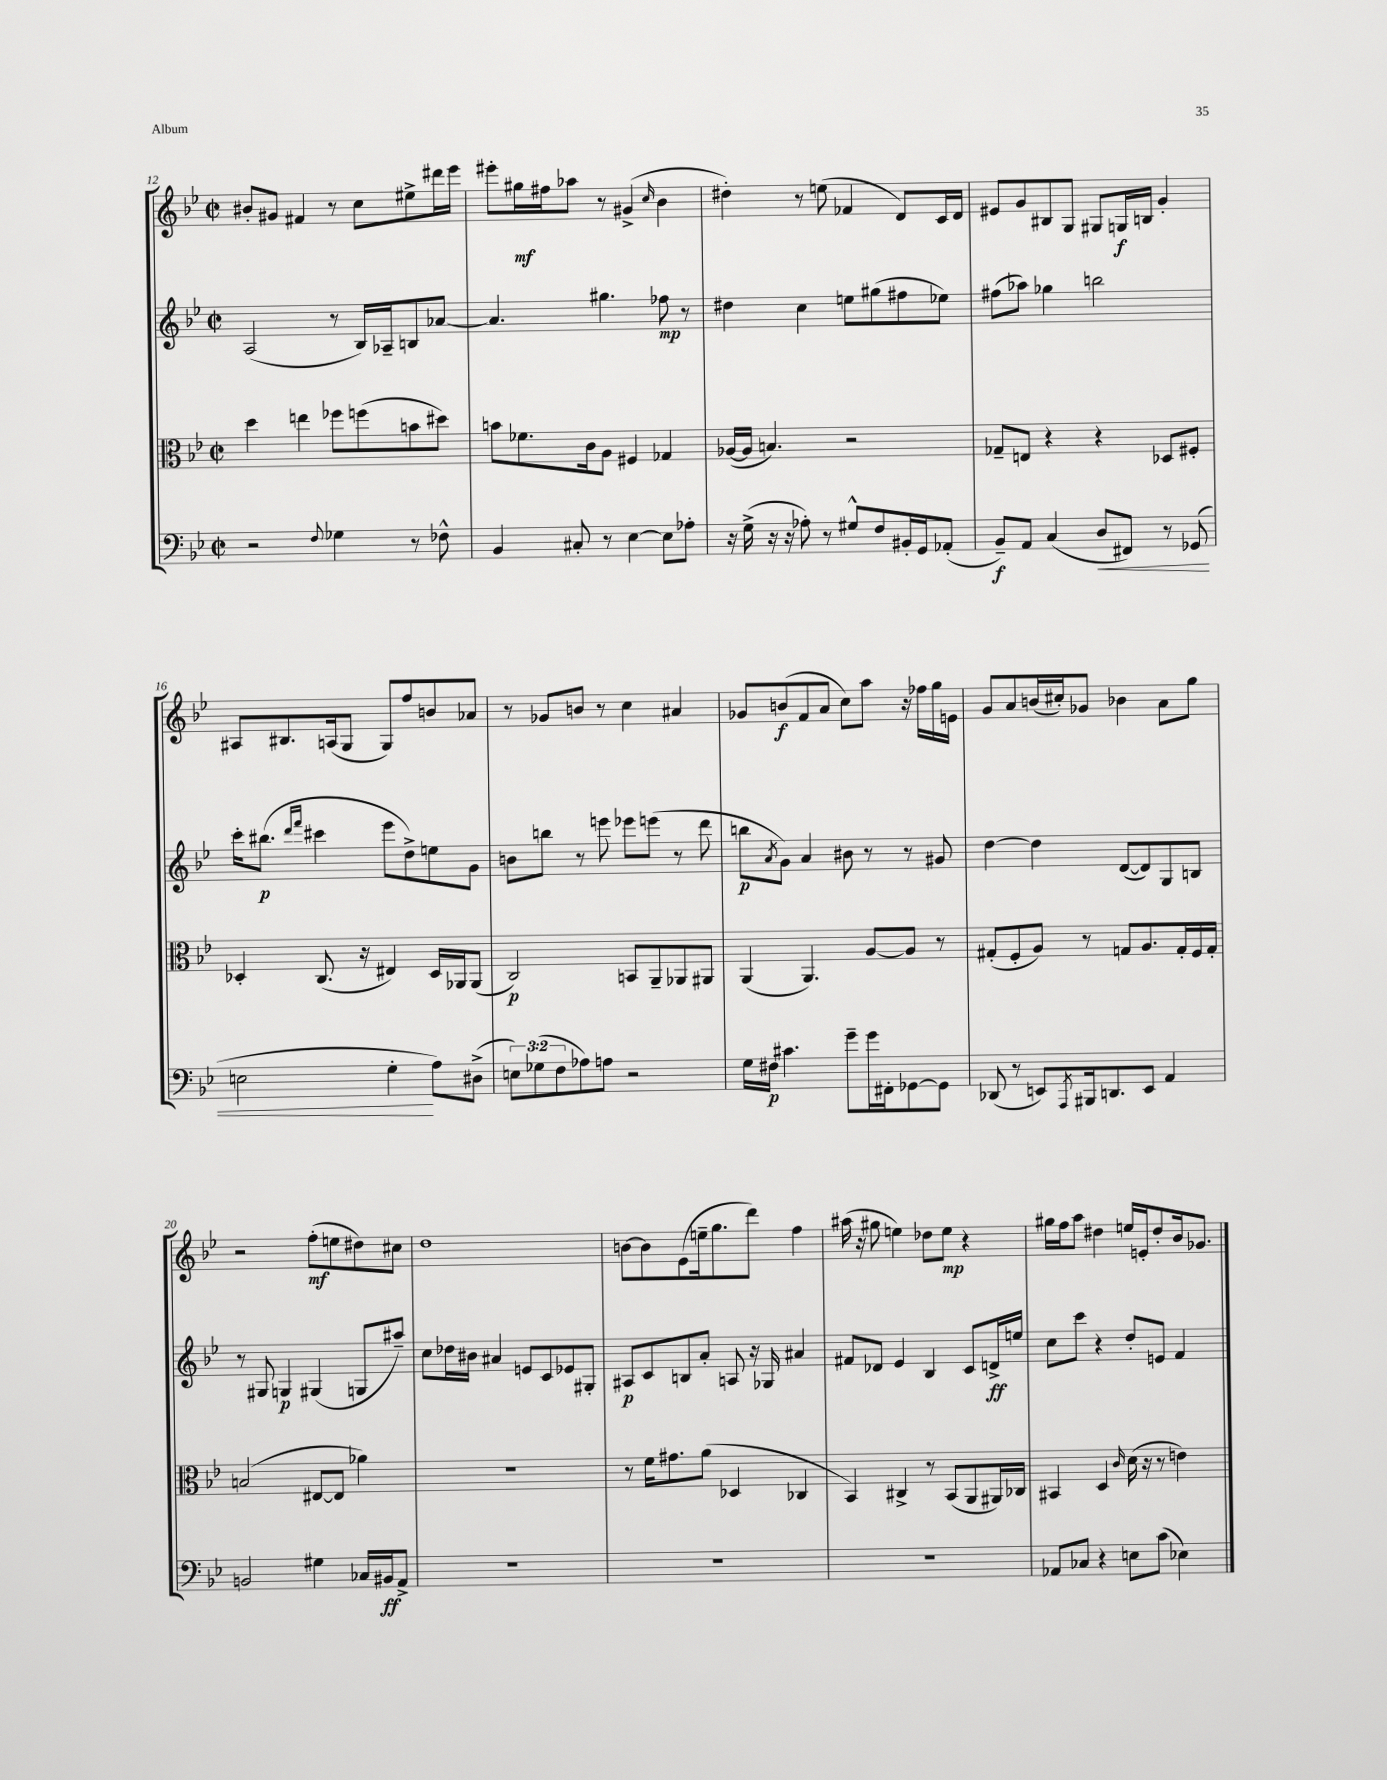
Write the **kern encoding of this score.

**kern	**kern	**kern	**kern
*staff4	*staff3	*staff2	*staff1
*clefF4	*clefC3	*clefG2	*clefG2
*k[b-e-]	*k[b-e-]	*k[b-e-]	*k[b-e-]
*M2/2	*M2/2	*M2/2	*M2/2
*met(c|)	*met(c|)	*met(c|)	*met(c|)
2r	4dd\	(2A/	8b#'/L
.	.	.	8g#/J
.	4ee\	.	4f#/
8qqF/	.	.	.
4G-\	8ff-\L	8r	8r
.	(8ff\	16B-/LL)	8cc\L
.	.	16A-~/J	.
8r	8b\	8B/	8ee#^\
8F-^^\	8dd#\J)	[8a-/J	16ddd#\L
.	.	.	16eee-\JJ
=	=	=	=
4BB-/	8b\L	4.a-/]	8eee#'\L
.	8.f-\	.	16gg#\L
.	.	.	16ff#\J
8C#'/	.	.	8aa-\J
.	16c\k	.	.
8r	8A\J	4.gg#\	8r
[4E-\	4F#/	.	(4g#^/
.	.	.	16qqcc/
8E-\]L	4G-/	8ff-\	4b-\
8A-'\J	.	8r	.
=	=	=	=
16r	([16A-/LL	4dd#\	4dd#'\)
(16G^\	16A-/]JJ	.	.
16r	4.B/)	.	.
16r	.	.	.
8A-'\)	.	4cc\	8r
8r	.	.	(8ee\
8G#^^/L	2r	8ee\L	4f-/
8F/	.	(8gg#\	.
16BB#'/L	.	8ff#\	8d/L)
16GG/J	.	.	.
(8AA-'/J	.	8ee-\J)	16c/L
.	.	.	16d/JJ
=	=	=	=
8BB-~/L)	8G-~/L	(8ff#\L	8e#/L
8AA/J	8E/J	8aa-\J)	8g/
(4C/	4r	4gg-\	8B#/
.	.	.	8G/J
8D/L	4r	2bb\	8G#/L
8FF#/J)	.	.	16G/L
.	.	.	16B/JJ
8r	8D-/L	.	4g'/
(8GG-/	8F#'/J	.	.
=	=	=	=
2E\	4D-'/	16ccc'\LK	8A#/L
.	.	(8.bb#\J	.
.	.	.	8.B#/
.	.	16qqddd/LL	.
.	.	16qqfff/JJ	.
.	(8.C/	4ccc#\	.
.	.	.	(16A/k
.	.	.	8G/J
.	16r	.	.
4G'\	4E#/)	8eee-\L	8G/L)
.	.	8dd^\)	8ff/
8A\L)	16D-/LL	8ee\	8b/
.	16AA-/J	.	.
(8D#^\J	(8AA-/J	8g\J	8a-/J
=	=	=	=
12E\L)	2C/)	8b\L	8r
(12G-\	.	.	.
.	.	8bb\J	8g-/L
12F\	.	.	.
8A-\)	.	8r	8b/J
8A\J	.	8eee\	8r
2r	8BB/L	8eee-\L	4cc\
.	8AA~/	(8eee\J	.
.	8AA-/	8r	4a#/
.	8AA#/J	8ddd\	.
=	=	=	=
16G\LL	(4AA/	8bb\L	8g-/L
16F#\JJ	.	.	.
.	.	8qa/	.
4.c#\	.	8g\J)	(8b/
.	4.AA/)	4a/	8f/
.	.	.	8a/J
8g~\L	.	8b#\	8cc\L)
16g\L	[8A/L	8r	8aa\J
16FF#'\J	.	.	.
[8GG-\	8A/]J	8r	16r
.	.	.	16ff-\LL
8GG-\]J	8r	8g#/	16gg\
.	.	.	16e\JJ
=	=	=	=
(8DD-/	(8G#'/L	[4dd\	8g/L
8r	8F'/	.	8a/
8EE/L)	8A/J)	4dd\]	(16b/L
.	.	.	16cc#'/J)
8qAAA/	.	.	.
16BBB#/k	8r	.	8g-/J
8.DD/	.	.	.
.	8G/L	([8d/L	4b-\
8EE/J	8.A/	8d/])	.
4AA/	.	8G/	8a\L
.	16G'/L	.	.
.	16F/	8B/J	8gg\J
.	16G'/JJ	.	.
=	=	=	=
2BB/	(2B/	8r	2r
.	.	8G#/	.
.	.	4G/	.
4G#\	[8E#/L	(4G#/	(8ff'\L
.	8E#/]J	.	8ee\
16C-/LL	4a-\)	8G/L	8dd#\)
16BB#/J	.	.	.
8AA^/J	.	8aa#~/J)	8cc#\J
=	=	=	=
1r	1r	8cc\L	1dd
.	.	16dd-\L	.
.	.	16b#\JJ	.
.	.	4a#/	.
.	.	8e/L	.
.	.	8c/	.
.	.	8e-/	.
.	.	8G#'/J	.
=	=	=	=
1r	8r	8A#/L	[8b\L
.	16f\LK	8c/	8b\]
.	8.g#\	.	.
.	.	8B/	(8e-\
.	(8a\J	8a'/J	16ee~\k
.	.	.	8.gg\
.	4D-/	8A/	.
.	.	16r	8ddd\J)
.	.	16G-/	.
.	4C-/	4a#/	4ff\
=	=	=	=
1r	4BB-/)	8f#/L	(16aa#\
.	.	.	16r
.	.	8d-/J	8gg#\
.	4C#^/	4e-/	4ee\)
.	8r	4B-/	8dd-\L
.	(8BB-/L	.	8ee\J
.	8AA/	8c/L	4r
.	16AA#/L)	16d^/L	.
.	16C-/JJ	16ee/JJ	.
=	=	=	=
8AA-/L	4BB#/	8cc\L	16gg#\LL
.	.	.	16ff\J
8C-/J	.	8ccc\J	8aa\J
4r	4D/	4r	4dd#\
.	16qqc/	.	.
8E\L	(16d\	8dd'/L	16ee/LL
.	16r	.	16e'/J
(8c\J	8r	8e/J	8dd#'/
4E-\)	4e\)	4f/	16b-/k
.	.	.	8.g-/J
==	==	==	==
*-	*-	*-	*-
